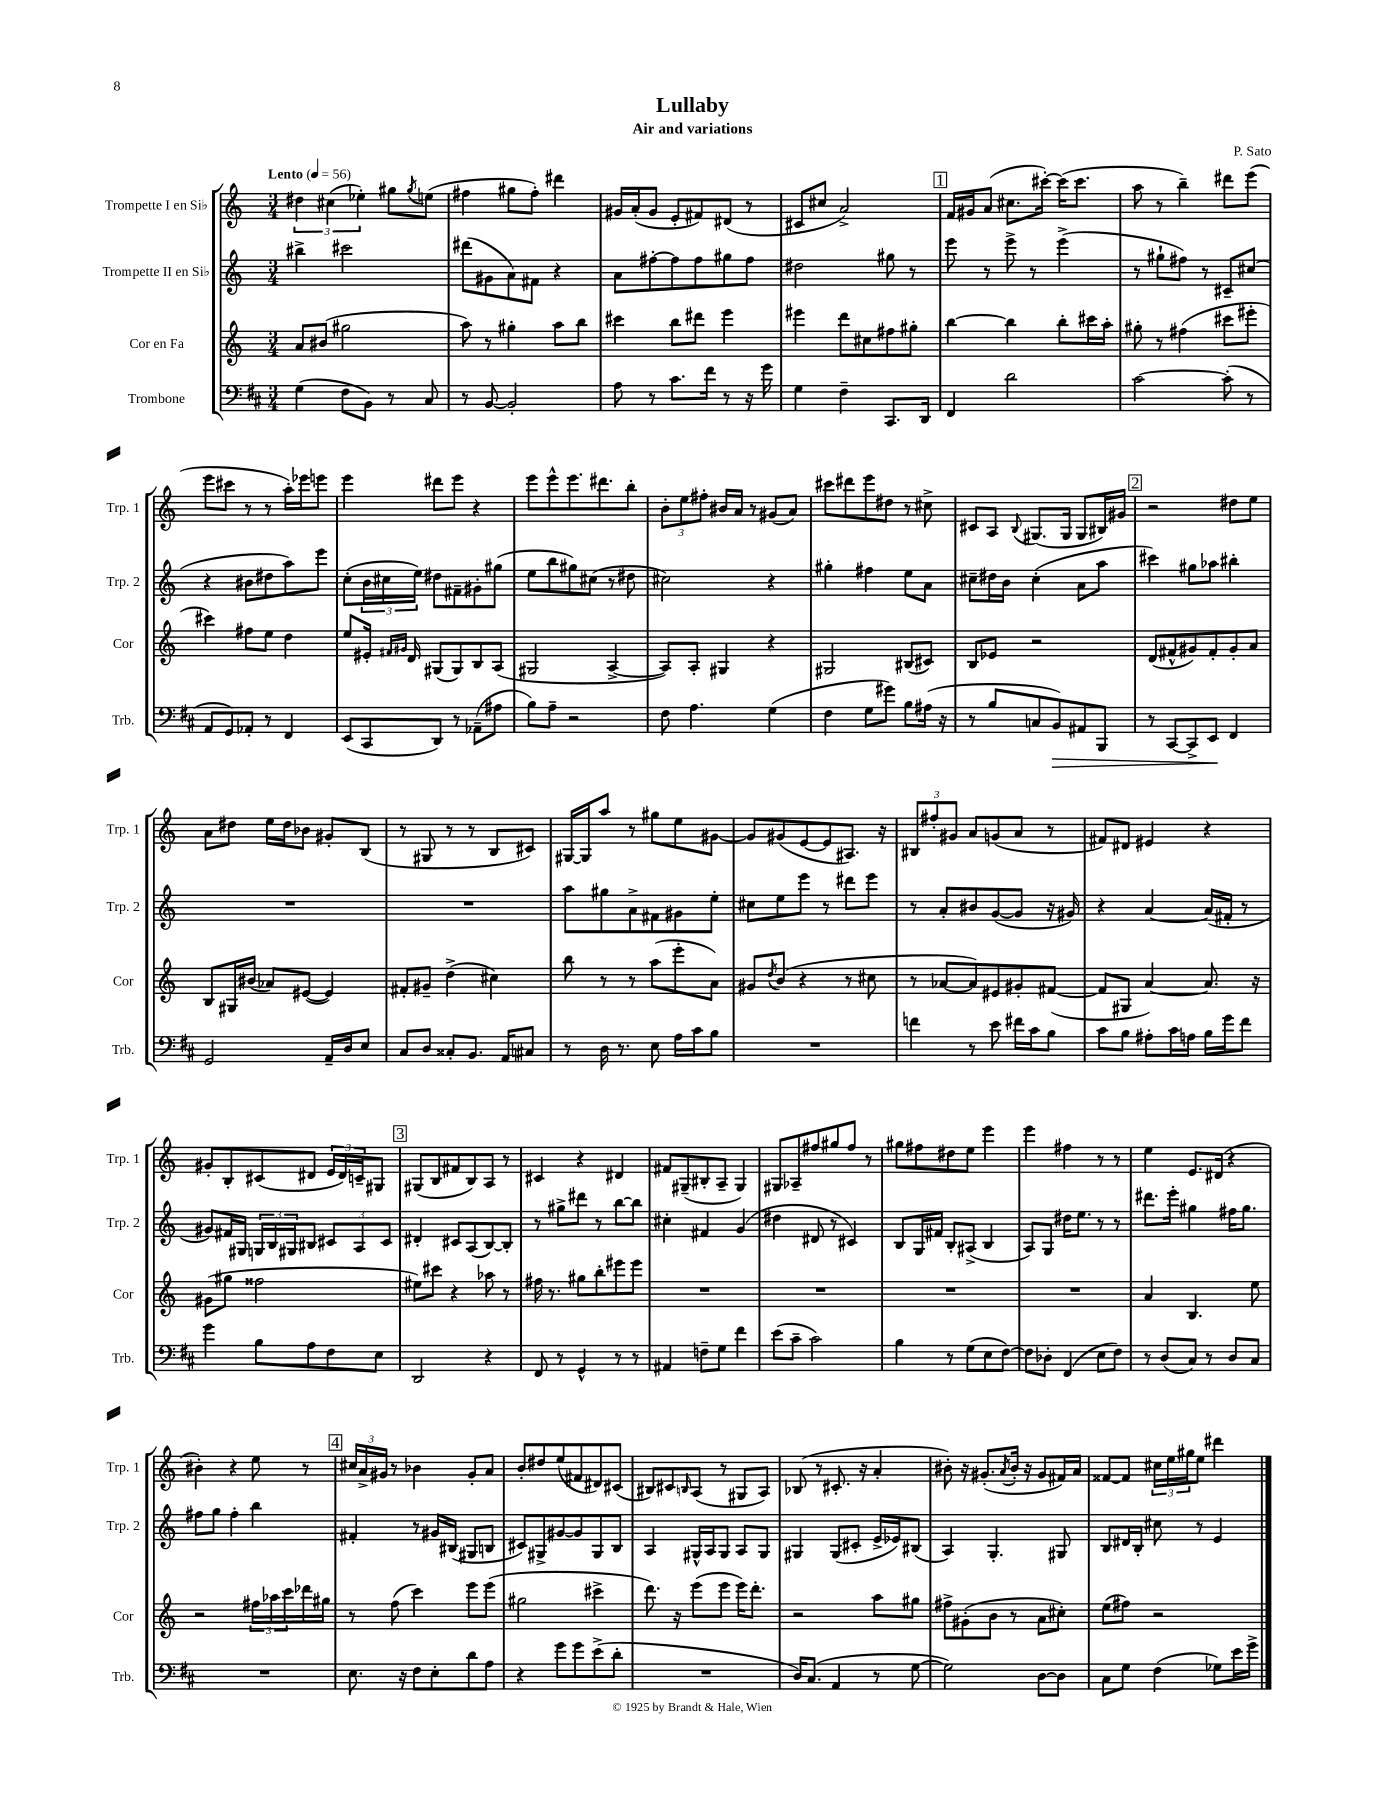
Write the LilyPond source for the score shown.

\header { title = "Lullaby" composer = "P. Sato" subtitle = "Air and variations" }
<<
\new StaffGroup <<
\new Staff = "s0" \with { instrumentName = "Trompette I en Sib" shortInstrumentName = "Trp. 1" } {
    \clef treble \key c \major \numericTimeSignature \time 3/4 \tempo "Lento" 4 = 56
    \tuplet 3/2 { dis''4 cis''4( ees''4-.) } gis''8 \acciaccatura { gis''8 } e''8( |
    fis''4 gis''8 fis''8-.) dis'''4 |
    gis'16 a'16-.( gis'8 e'8-. fis'8) dis'8( r8 |
    cis'8 cis''8 a'2->) |
    \mark \markup { \box "1" } f'16 gis'16 a'8( cis''8. cis'''16~-.) cis'''16( cis'''8. |
    a''8 r8 b''4--) dis'''8 e'''8( |
    e'''8 cis'''8 r8 r8 a''16-.) ees'''16 e'''8 |
    e'''4 dis'''8 e'''8 r4 |
    e'''8 e'''8-^ e'''8. dis'''8. b''8-. |
    \tuplet 3/2 { b'8-. e''8 fis''8-. } bis'16 a'16 r8 gis'8( a'8) |
    cis'''8 dis'''8 e'''8 dis''8 r8 cis''8-> |
    cis'8 a8 \appoggiatura { b8 } gis8.( gis16 gis8 bis16) gis'16 |
    \mark \markup { \box "2" } r2 dis''8 e''8 |
    a'8 dis''8 e''16 dis''16 bes'8 gis'8-. b8( |
    r8 gis8 r8 r8 b8 cis'8) |
    gis16~ gis16 a''8 r8 gis''8 e''8 gis'8~ |
    gis'8 gis'8( e'8~ e'8 ais8.) r16 |
    \tuplet 3/2 { bis8 fis''8-. gis'8 } a'8 g'8( a'8 r8 |
    fis'8) dis'8 eis'4 r4 |
    gis'8-. b8-. cis'8( dis'8 \tuplet 3/2 { e'16 dis'16) c'16-- } gis8 |
    \mark \markup { \box "3" } gis8( b8 fis'8 b8) a8 r8 |
    cis'4 r4 dis'4 |
    fis'8 gis8--( bis8-. a8-- gis4) |
    gis8 aes8-- fis''8 gis''8 fis''8 r8 |
    gis''8 fis''8 dis''8 e''8 e'''4 |
    e'''4 fis''4 r8 r8 |
    e''4 e'8. dis'16( r4 |
    bis'4-.) r4 e''8 r8 |
    \mark \markup { \box "4" } \tuplet 3/2 { cis''16 a'16-> gis'16 } r8 bes'4 gis'8-. a'8 |
    b'8-. dis''8 e''8( fis'8 dis'8) cis'8( |
    bis8) cis'8 \grace { b16 } a8( r8 gis8 a8) |
    bes8( r8 cis'8.-. r16 a'4-. |
    bis'8-.) r16 gis'8.-.( \acciaccatura { a'8 } bis'16-. r16 gis'8 fis'16) a'16 |
    fisis'8~ fisis'8 \tuplet 3/2 { cis''16 e''16 gis''16 } e''8 dis'''4 \bar "|." |
}
\new Staff = "s1" \with { instrumentName = "Trompette II en Sib" shortInstrumentName = "Trp. 2" } {
    \clef treble \key c \major \numericTimeSignature \time 3/4
    bis''4-> cis'''2 |
    dis'''8( gis'8 a'8) fis'8 r4 |
    a'8 fis''8~-. fis''8 fis''8 gis''8 fis''8 |
    dis''2 gis''8 r8 |
    \mark \markup { \box "1" } e'''8 r8 e'''8-> r8 e'''4->( |
    r8 gis''8-! fis''8) r8 cis'8-- cis''8( |
    r4 bis'8 dis''8 a''8) e'''8 |
    c''8-.( \tuplet 3/2 { b'16 cis''16 e''16) } dis''8 fis'8-- gis'8-. gis''8( |
    e''8 b''8 gis''8) cis''8( r8 dis''8 |
    cis''2) r4 |
    gis''4-. fis''4 e''8 a'8 |
    cis''8-- dis''16 b'16 cis''4-.( a'8 a''8 |
    \mark \markup { \box "2" } cis'''4) gis''8 aes''8 bis''4-. |
    R2. |
    R2. |
    a''8 gis''8 a'8-> fis'8 gis'8 e''8-. |
    cis''8 e''8 e'''8 r8 dis'''8 e'''8 |
    r8 a'8-. bis'8 g'8~( g'8 r16 gis'16) |
    r4 a'4~ a'16( fis'16-. r8 |
    gis'8) fis'16 gis16 \tuplet 3/2 { g16 b16 gis16 } bis8 \tuplet 3/2 { cis'8 a8 cis'8 } |
    \mark \markup { \box "3" } dis'4-. cis'8 a8( b8~) b8-. |
    r8 gis''8-> dis'''8 r8 b''8~ b''8 |
    cis''4-. fis'4 g'4( |
    dis''4 dis'8 r8 cis'4) |
    b8 g16 fis'16 b8-. ais8->( b4 |
    a8) g8 dis''16 e''8. r8 r8 |
    dis'''8. e'''16-. gis''4 fis''16 gis''8. |
    fis''8 g''8 fis''4-. b''4 |
    \mark \markup { \box "4" } fis'4-. r8 gis'16 bis16( gis8 b8 |
    cis'8) gis8-> gis'8~ gis'8 gis8 b8 |
    a4 gis16-^ a16 gis8 a8 gis8 |
    gis4 gis8( cis'8-. e'16-> ees'16) bis8( |
    a4) g4.-. gis8 |
    b8 dis'16 b16-. cis''8 r8 e'4 \bar "|." |
}
\new Staff = "s2" \with { instrumentName = "Cor en Fa" shortInstrumentName = "Cor" } {
    \clef treble \key c \major \numericTimeSignature \time 3/4
    a'8 bis'8( gis''2 |
    a''8) r8 gis''4-. a''8 b''8 |
    cis'''4 b''8 dis'''8 e'''4 |
    eis'''4 d'''8 cis''8 fis''8 gis''8-. |
    \mark \markup { \box "1" } b''4~ b''4 b''8-. cis'''16 a''16-. |
    gis''8-. r8 fis''4( cis'''8 eis'''8-. |
    cis'''4) fis''8 e''8 d''4 |
    e''8 eis'16-. \grace { fis'16 gis'16 } d'16 gis8( gis8) b8 a8( |
    gis2 a4~-> |
    a8) a8-. gis4 r4 |
    gis2 bis8( cis'8) |
    b8 ees'8 r2 |
    \mark \markup { \box "2" } d'8( fis'8-^ gis'8) fis'8-. gis'8-. a'8 |
    b8 gis16 bis'16( aes'8) eis'8~( eis'4) |
    fis'8-. gis'8-- d''4->( cis''4) |
    b''8 r8 r8 a''8( e'''8-. a'8) |
    gis'8 \acciaccatura { d''8 } b'8( r4 r8 cis''8 |
    r8 aes'8~ aes'8) eis'8 gis'8-. fis'8~( |
    fis'8 gis8 a'4~) a'8. r16 |
    gis'8( gis''8 fisis''2 |
    \mark \markup { \box "3" } eis''8) cis'''8 r4 aes''8 r8 |
    fis''16 r8. gis''8 b''8-. eis'''8 eis'''8 |
    R2. |
    R2. |
    R2. |
    R2. |
    a'4 b4. e''8 |
    r2 \tuplet 3/2 { fis''16 aes''16 c'''16 } des'''16 gis''16 |
    \mark \markup { \box "4" } r8 f''8( c'''4) e'''8 e'''8( |
    gis''2 cis'''4-> |
    d'''8.) r16 e'''8( e'''8 e'''16) d'''8.-. |
    r2 a''8 gis''8 |
    fis''8-> gis'8-.( b'8 r8 a'8 cis''8-.) |
    e''8( fis''8) r2 \bar "|." |
}
\new Staff = "s3" \with { instrumentName = "Trombone" shortInstrumentName = "Trb." } {
    \clef bass \key d \major \numericTimeSignature \time 3/4
    g4( fis8 b,8) r8 cis8 |
    r8 b,8~ b,2-. |
    a8 r8 cis'8. fis'16 r8 r16 g'16 |
    g4 fis4-- cis,8. d,16 |
    \mark \markup { \box "1" } fis,4 d'2 |
    cis'2~ cis'8-.( r8 |
    a,8 g,8) aes,8-. r8 fis,4 |
    e,8( cis,8 d,8) r8 aes,8--( ais8 |
    b8) a8-- r2 |
    fis8 a4. g4( |
    fis4 g8 gis'8) b8 ais16( r16 |
    r8 b8 c8 b,8\>) ais,8 b,,8 |
    \mark \markup { \box "2" } r8 cis,8~ cis,8-> e,8\! fis,4 |
    g,2 a,16-- d16 e8 |
    cis8 d8 cisis8-. b,8. a,16 cis8 |
    r8 d16 r8. e8 a16 cis'16 b8 |
    R2. |
    f'4 r8 e'8 fis'16 cis'16 b8 |
    cis'8 b8 ais8-. cis'16 a16 b16 g'16 fis'8 |
    g'4 b8 a8 fis8 e8 |
    \mark \markup { \box "3" } d,2 r4 |
    fis,8 r8 g,4-^ r8 r8 |
    ais,4 f8-- g8 fis'4 |
    e'8( cis'8-- cis'2) |
    b4 r8 g8( e8 fis8~) |
    fis8 des8-. fis,4( e8 fis8) |
    r8 d8( cis8) r8 d8 cis8 |
    R2. |
    \mark \markup { \box "4" } e8. r16 fis8 e8-. d'8 a8 |
    r4 g'8 g'8 e'8->( d'8-. |
    R2. |
    d16) cis8.( a,4 r8 g8~ |
    g2) d8~ d8 |
    cis8 g8 fis4( ges8) e'16 g'16-> \bar "|." |
}
>>
>>
\layout { \context { \Score \remove "Bar_number_engraver" } }
